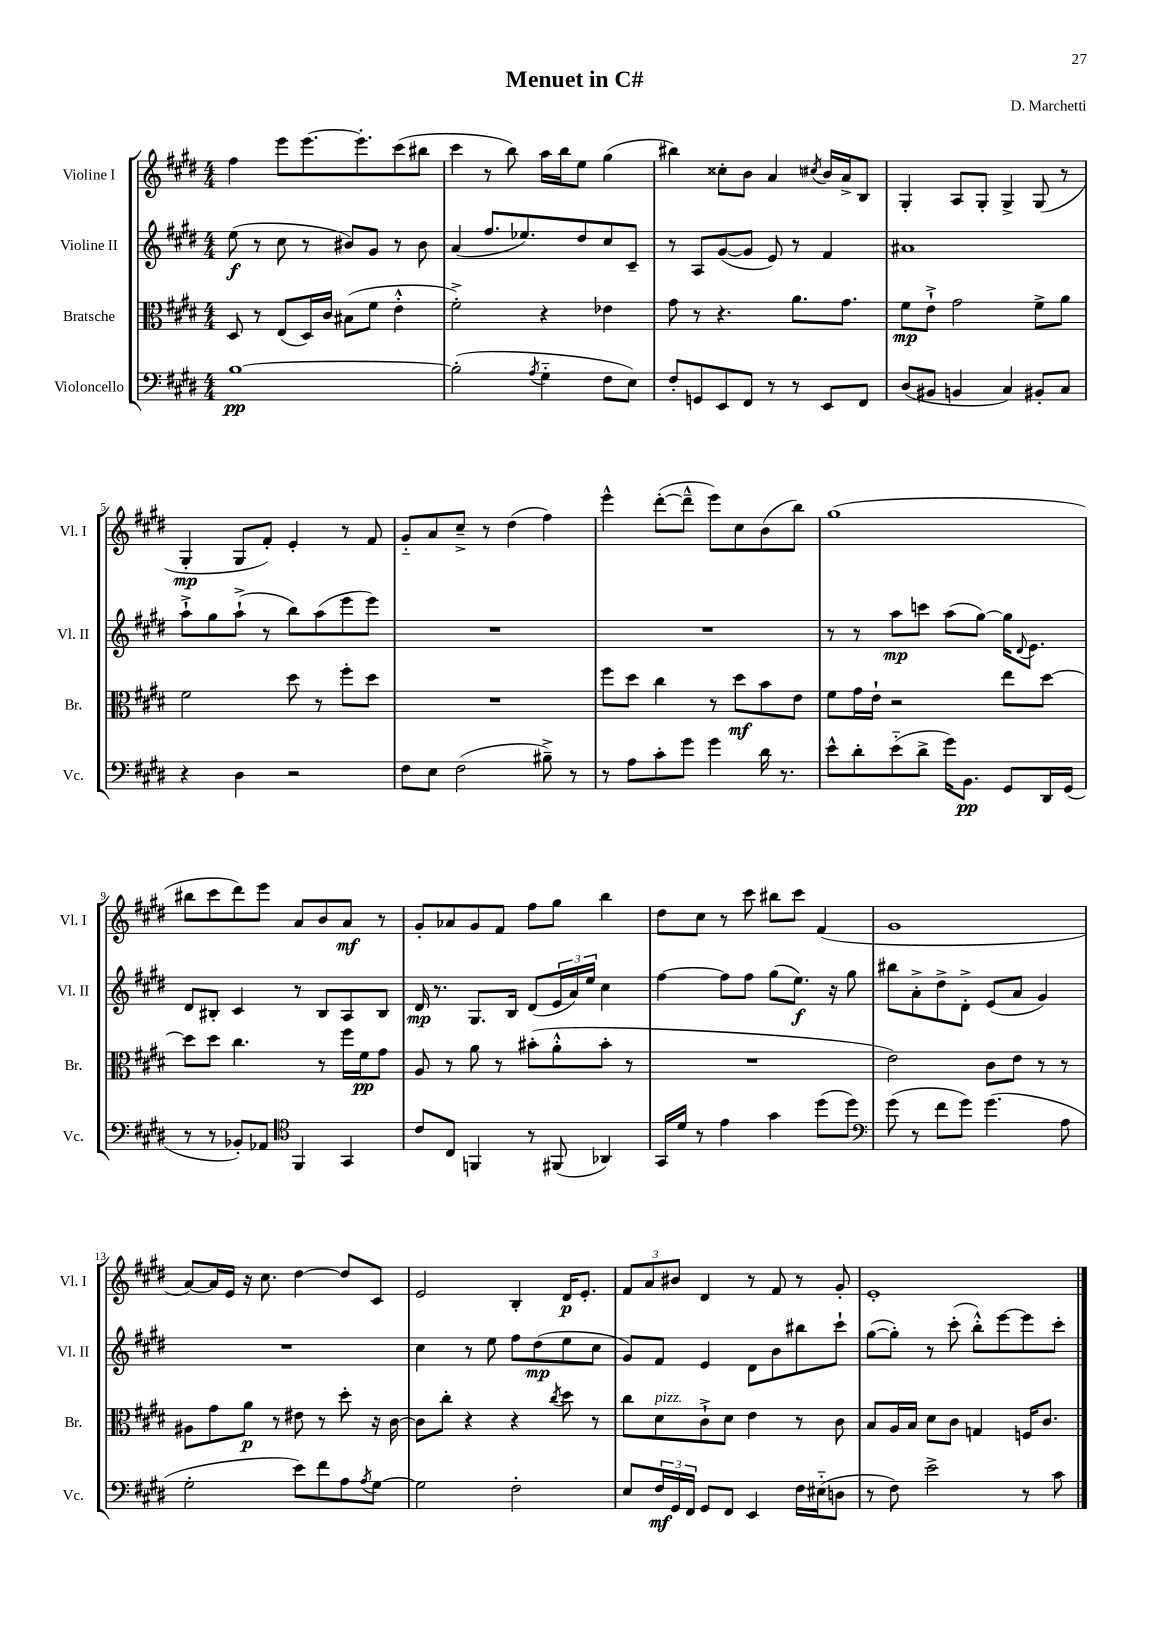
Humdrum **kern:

**kern	**dynam	**kern	**dynam	**kern	**dynam	**kern	**dynam
*part4	*part4	*part3	*part3	*part2	*part2	*part1	*part1
*staff4	*staff4	*staff3	*staff3	*staff2	*staff2	*staff1	*staff1
*I"Violoncello	*	*I"Bratsche	*	*I"Violine II	*	*I"Violine I	*
*I'Vc.	*	*I'Br.	*	*I'Vl. II	*	*I'Vl. I	*
*clefF4	*	*clefC3	*	*clefG2	*	*clefG2	*
*k[f#c#g#d#]	*	*k[f#c#g#d#]	*	*k[f#c#g#d#]	*	*k[f#c#g#d#]	*
*M4/4	*	*M4/4	*	*M4/4	*	*M4/4	*
=1	=1	=1	=1	=1	=1	=1	=1
[1B	pp	8D#/	.	(8ee\	f	4ff#\	.
.	.	8r	.	8r	.	.	.
.	.	(8E/L	.	8cc#\	.	8eee\L	.
.	.	16D#/L)	.	8r	.	[8.eee\	.
.	.	16c#/JJ	.	.	.	.	.
.	.	(8B#X\L	.	8b#X/L)	.	.	.
.	.	.	.	.	.	8.eee'\]	.
.	.	8f#\J	.	8g#/J	.	.	.
.	.	4e'^^\	.	8r	.	(8ccc#\	.
.	.	.	.	8b#\	.	8bb#X\J	.
=2	=2	=2	=2	=2	=2	=2	=2
(2B'\]	.	2f#'^\)	.	(4a/	.	4ccc#\	.
.	.	.	.	8.ff#/L	.	8r	.
.	.	.	.	.	.	8bb\)	.
.	.	.	.	8.ee-X/)	.	.	.
8qA/	.	.	.	.	.	.	.
4G#\	.	4r	.	.	.	16aa\LL	.
.	.	.	.	.	.	16bb\J	.
.	.	.	.	8dd#/	.	8ee\J	.
8F#\L	.	4e-X\	.	8cc#/	.	(4gg#\	.
8E\J)	.	.	.	8c#~/J	.	.	.
=3	=3	=3	=3	=3	=3	=3	=3
8F#'/L	.	8g#\	.	8r	.	4bb#X\)	.
8GGn/	.	8r	.	8A/L	.	.	.
8EE/	.	4.r	.	([8g#/	.	8cc##X'\L	.
8FF#/J	.	.	.	8g#/J]	.	8b\J	.
8r	.	.	.	8e/)	.	4a/	.
8r	.	8.a\L	.	8r	.	.	.
.	.	.	.	.	.	8qcc#X/	.
8EE/L	.	.	.	4f#/	.	16b/LL	.
.	.	8.g#\J	.	.	.	16a^/J	.
8FF#/J	.	.	.	.	.	8B/J	.
=4	=4	=4	=4	=4	=4	=4	=4
(8D#/L	.	8f#\L	mp	1a#X	.	4G#'/	.
8BB#X/J	.	8e`^\J	.	.	.	.	.
4BBn/	.	2g#\	.	.	.	8A/L	.
.	.	.	.	.	.	8G#'/J	.
4C#/)	.	.	.	.	.	4G#^/	.
8BB#X'/L	.	8f#^\L	.	.	.	(8G#/	.
8C#/J	.	8a\J	.	.	.	8r	.
!!LO:LB:g=z
=5	=5	=5	=5	=5	=5	=5	=5
4r	.	2f#\	.	8aa`^\L	.	4G#'/	mp
.	.	.	.	8gg#\	.	.	.
4D#\	.	.	.	(8aa`^\J	.	8G#/L	.
.	.	.	.	8r	.	8f#'/J)	.
2r	.	8dd#\	.	8bb\L)	.	4e'/	.
.	.	8r	.	(8aa\	.	.	.
.	.	8ff#'\L	.	8eee\	.	8r	.
.	.	8dd#\J	.	8eee\J)	.	8f#/	.
=6	=6	=6	=6	=6	=6	=6	=6
8F#\L	.	1r	.	1r	.	8g#/L	.
8E\J	.	.	.	.	.	8a/	.
(2F#\	.	.	.	.	.	8cc#~^/J	.
.	.	.	.	.	.	8r	.
.	.	.	.	.	.	(4dd#\	.
8B#X~^\)	.	.	.	.	.	4ff#\)	.
8r	.	.	.	.	.	.	.
=7	=7	=7	=7	=7	=7	=7	=7
8r	.	8ff#\L	.	1r	.	4eee^^\	.
8A\L	.	8dd#\J	.	.	.	.	.
8c#'\	.	4cc#\	.	.	.	([8ddd#'\L	.
8g#\J	.	.	.	.	.	8ddd#~^^\J]	.
4g#\	.	8r	.	.	.	8eee\L)	.
.	.	8dd#\L	mf	.	.	8cc#\	.
16d#\	.	8b\	.	.	.	(8b\	.
8.r	.	.	.	.	.	.	.
.	.	8e\J	.	.	.	8bb\J)	.
=8	=8	=8	=8	=8	=8	=8	=8
8e^^\L	.	8f#\L	.	8r	.	(1gg#	.
8d#'\	.	16g#\L	.	8r	.	.	.
.	.	16e`\JJ	.	.	.	.	.
(8e\	.	2r	.	8aa\L	mp	.	.
8d#^\J	.	.	.	8cccn\J	.	.	.
16g#\KL)	.	.	.	(8aa\L	.	.	.
8.BB\J	pp	.	.	.	.	.	.
.	.	.	.	[8gg#\J)	.	.	.
8GG#/L	.	8ee\L	.	16gg#\KL]	.	.	.
.	.	.	.	8qqd#/	.	.	.
.	.	.	.	8.e\J	.	.	.
16DD#/L	.	[8dd#\J	.	.	.	.	.
(16GG#/JJ	.	.	.	.	.	.	.
!!LO:LB:g=z
=9	=9	=9	=9	=9	=9	=9	=9
8r	.	8dd#\L]	.	8d#/L	.	8bb#X\L	.
8r	.	8dd#\J	.	8B#X'/J	.	8ccc#\	.
8BB-X'/L)	.	4.cc#\	.	4c#/	.	8ddd#\)	.
8AA-X/J	.	.	.	.	.	8eee\J	.
*clefC4	*	*	*	*	*	*	*
4FF#/	.	.	.	8r	.	8a/L	.
.	.	8r	.	8B#/L	.	8b/	.
4GG#/	.	16ff#\LL	.	8A/	.	8a/J	mf
.	.	16f#\J	pp	.	.	.	.
.	.	8g#\J	.	8B#/J	.	8r	.
=10	=10	=10	=10	=10	=10	=10	=10
8c#/L	.	8A/	.	16d#/	mp	8g#'/L	.
.	.	.	.	8.r	.	.	.
8C#/J	.	8r	.	.	.	8a-X/	.
4FFn/	.	8a\	.	8.G#/L	.	8g#/	.
.	.	8r	.	.	.	8f#/J	.
.	.	.	.	16B/Jk	.	.	.
8r	.	(8b#X'\L	.	(8d#/L	.	8ff#\L	.
(8FF#X/	.	8a'^^\	.	24e/L	.	8gg#\J	.
.	.	.	.	24a/)	.	.	.
.	.	.	.	24ee/JJ	.	.	.
4AA-X/)	.	8b#'\J	.	4cc#\	.	4bb\	.
.	.	8r	.	.	.	.	.
=11	=11	=11	=11	=11	=11	=11	=11
16GG#/LL	.	1r	.	[4ff#\	.	8dd#\L	.
16d#/JJ	.	.	.	.	.	.	.
8r	.	.	.	.	.	8cc#\J	.
4e\	.	.	.	8ff#\L]	.	8r	.
.	.	.	.	8ff#\J	.	8ccc#\	.
4g#\	.	.	.	(8gg#\L	.	8bb#X\L	.
.	.	.	.	8.ee\J)	f	8ccc#\J	.
(8dd#\L	.	.	.	.	.	(4f#/	.
.	.	.	.	16r	.	.	.
8dd#\J)	.	.	.	8gg#\	.	.	.
=12	=12	=12	=12	=12	=12	=12	=12
*clefF4	*	*	*	*	*	*	*
(8g#\	.	2e\)	.	8bb#X\L	.	1g#	.
8r	.	.	.	8a'^\	.	.	.
8f#\L	.	.	.	8dd#^\	.	.	.
8g#\J)	.	.	.	8d#'^\J	.	.	.
(4.g#\	.	8c#\L	.	(8e/L	.	.	.
.	.	8e\J	.	8a/J	.	.	.
.	.	8r	.	4g#/)	.	.	.
8A\	.	8r	.	.	.	.	.
!!LO:LB:g=z
=13	=13	=13	=13	=13	=13	=13	=13
2G#'\	.	8A#X\L	.	1r	.	[8a/L)	.
.	.	8g#\	.	.	.	16a/L]	.
.	.	.	.	.	.	16e/JJ	.
.	.	8a\J	p	.	.	16r	.
.	.	.	.	.	.	8.cc#\	.
.	.	8r	.	.	.	.	.
8e\L)	.	8e#X\	.	.	.	[4dd#\	.
8f#\	.	8r	.	.	.	.	.
8A\	.	8dd#'\	.	.	.	8dd#/L]	.
8qA/	.	.	.	.	.	.	.
[8G#\J	.	16r	.	.	.	8c#/J	.
.	.	[16c#\	.	.	.	.	.
=14	=14	=14	=14	=14	=14	=14	=14
2G#\]	.	8c#\L]	.	4cc#\	.	2e/	.
.	.	8cc#'\J	.	.	.	.	.
.	.	4r	.	8r	.	.	.
.	.	.	.	8ee\	.	.	.
2F#'\	.	4r	.	8ff#\L	.	4B'/	.
.	.	.	.	(8dd#\	mp	.	.
.	.	8qcc#/	.	.	.	.	.
.	.	8dd#\	.	8ee\	.	16d#/KL	p
.	.	.	.	.	.	8.e'/J	.
.	.	8r	.	8cc#\J	.	.	.
=15	=15	=15	=15	=15	=15	=15	=15
8E/L	.	8cc#\L	.	8g#/L)	.	12f#/L	.
.	.	.	.	.	.	12a/	.
!	!	!LO:TX:a:i:t=pizz.	!	!	!	!	!
24F#/L	mf	8d#\	.	8f#/J	.	.	.
24GG#/	.	.	.	.	.	12b#X/J	.
24FF#/JJ	.	.	.	.	.	.	.
8GG#/L	.	8c#`^\	.	4e/	.	4d#/	.
8FF#/J	.	8d#\J	.	.	.	.	.
4EE/	.	4e\	.	8d#\L	.	8r	.
.	.	.	.	8b\	.	8f#/	.
16F#\LL	.	8r	.	8bb#X\	.	8r	.
(16E#X\J	.	.	.	.	.	.	.
8Dn\J	.	8c#\	.	8ccc#`\J	.	8g#'/	.
=16	=16	=16	=16	=16	=16	=16	=16
8r	.	8B/L	.	([8gg#\L	.	1e'	.
8F#\)	.	16A/L	.	8gg#'\J])	.	.	.
.	.	16B/JJ	.	.	.	.	.
2e^\	.	8d#\L	.	8r	.	.	.
.	.	8c#\J	.	(8ccc#'\	.	.	.
.	.	4Gn/	.	8bb'^^\L)	.	.	.
.	.	.	.	[8eee\	.	.	.
8r	.	16Fn/KL	.	8eee\]	.	.	.
.	.	8.c#/J	.	.	.	.	.
8c#\	.	.	.	8ccc#'\J	.	.	.
==	==	==	==	==	==	==	==
*-	*-	*-	*-	*-	*-	*-	*-
